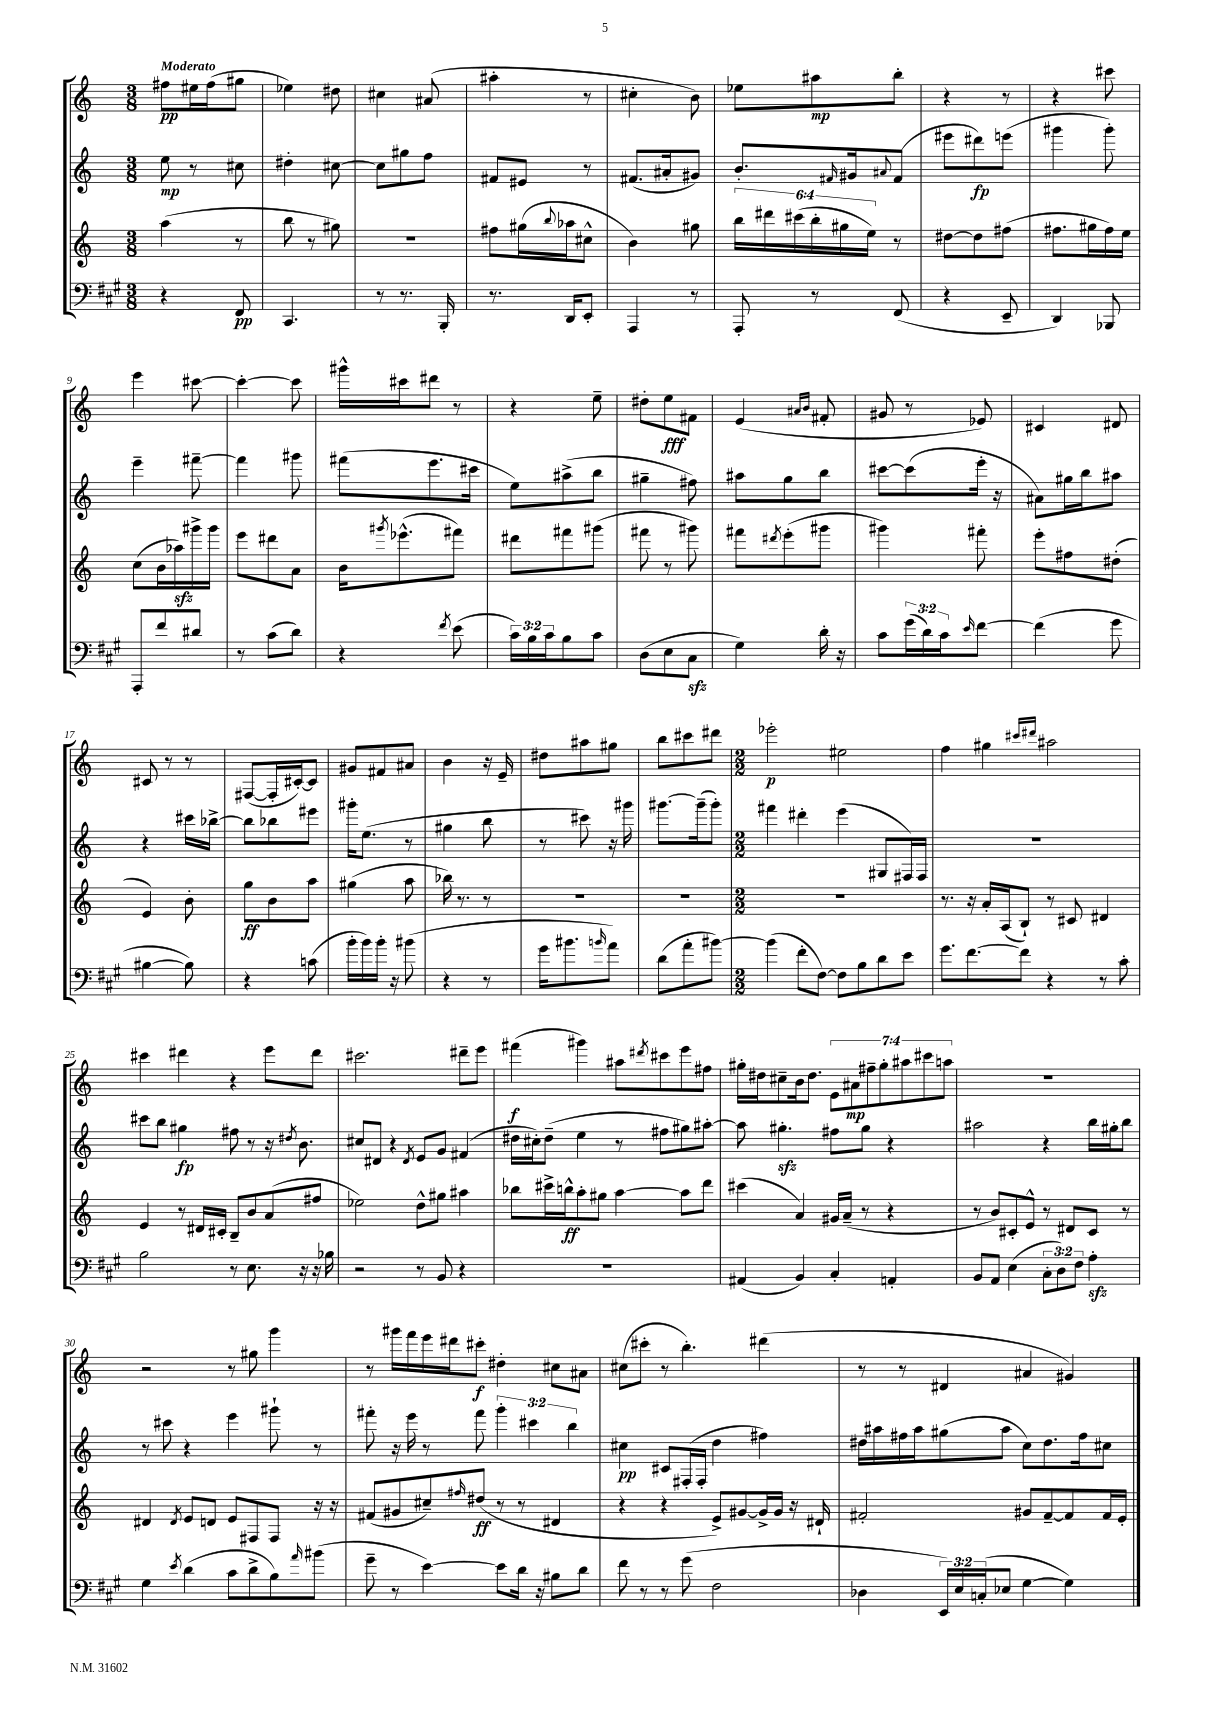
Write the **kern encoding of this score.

**kern	**dynam	**kern	**dynam	**kern	**dynam	**kern	**dynam
*part4	*part4	*part3	*part3	*part2	*part2	*part1	*part1
*staff4	*staff4	*staff3	*staff3	*staff2	*staff2	*staff1	*staff1
*clefF4	*	*clefG2	*	*clefG2	*	*clefG2	*
*k[f#c#g#]	*	*k[]	*	*k[]	*	*k[]	*
*M3/8	*	*M3/8	*	*M3/8	*	*M3/8	*
=1	=1	=1	=1	=1	=1	=1	=1
!	!	!	!	!	!	!LO:TX:a:B:t=Moderato	!
4r	.	(4aa\	.	8ee\	mp	8ff#X\L	pp
.	.	.	.	8r	.	16ee#X\L	.
.	.	.	.	.	.	(16ff#\J	.
8FF#/	pp	8r	.	8cc#X\	.	8gg#X\J	.
=2	=2	=2	=2	=2	=2	=2	=2
4.CC#/	.	8bb\	.	4dd#X'\	.	4ee-X\)	.
.	.	8r	.	.	.	.	.
.	.	8gg#X\)	.	[8cc#X\	.	8dd#X\	.
=3	=3	=3	=3	=3	=3	=3	=3
8r	.	4.r	.	8cc#\L]	.	4cc#X\	.
8.r	.	.	.	8gg#X\	.	.	.
.	.	.	.	8ff\J	.	(8a#X/	.
16BBB'/	.	.	.	.	.	.	.
=4	=4	=4	=4	=4	=4	=4	=4
8.r	.	8ff#X\L	.	8f#X/L	.	4aa#X'\	.
.	.	(16gg#X\L	.	8e#X/J	.	.	.
.	.	8qqbb/	.	.	.	.	.
16DD/KL	.	16aa-X\J	.	.	.	.	.
8EE'/J	.	8cc#X^^\J	.	8r	.	8r	.
=5	=5	=5	=5	=5	=5	=5	=5
4AAA/	.	4b\)	.	(8.f#X/L	.	4cc#X'\	.
.	.	.	.	16a#X'/k	.	.	.
8r	.	8gg#X\	.	8g#X/J)	.	8b\)	.
=6	=6	=6	=6	=6	=6	=6	=6
8AAA'/	.	24bb\LL	.	8.b'/L	.	8ee-X\L	.
.	.	24ddd#X\	.	.	.	.	.
.	.	(24ccc#X\	.	.	.	.	.
8r	.	24bb'\	.	.	.	8aa#X\	mp
.	.	24gg#X\	.	.	.	.	.
.	.	.	.	16qqf#X/	.	.	.
.	.	.	.	16g#X/k	.	.	.
.	.	24ee\JJ)	.	.	.	.	.
.	.	.	.	8qqa#X/	.	.	.
(8FF#/	.	8r	.	(8f#/J	.	8bb'\J	.
=7	=7	=7	=7	=7	=7	=7	=7
4r	.	[8dd#X\L	.	8eee#X\L	.	4r	.
.	.	8dd#\]	.	8ddd#X\)	fp	.	.
8EE~/	.	(8ff#X\J	.	(8eeen\J	.	8r	.
=8	=8	=8	=8	=8	=8	=8	=8
4DD/)	.	8.ff#X\L	.	4ggg#X\	.	4r	.
.	.	16gg#X\L	.	.	.	.	.
8BBB-X/	.	16ff#\)	.	8ggg#'\)	.	8ccc#X\	.
.	.	16ee\JJ	.	.	.	.	.
!!LO:LB:g=z
=9	=9	=9	=9	=9	=9	=9	=9
8AAA'/L	.	(8cc\L	.	4eee~\	.	4eee\	.
8f#/	.	16b\L	.	.	.	.	.
.	.	16aa-Xzz\)	.	.	.	.	.
8d#X/J	.	16ggg#X^\	.	[8fff#X~\	.	[8ccc#X\	.
.	.	16ggg#\JJ	.	.	.	.	.
=10	=10	=10	=10	=10	=10	=10	=10
8r	.	8eee\L	.	4fff#\]	.	4ccc#'\_	.
(8c#\L	.	8ddd#X\	.	.	.	.	.
8d\J)	.	8a\J	.	8ggg#X\	.	8ccc#\]	.
=11	=11	=11	=11	=11	=11	=11	=11
4r	.	16b\KL	.	(8fff#X\L	.	16ggg#X^^\LL	.
.	.	8qggg#X/	.	.	.	.	.
.	.	(8.eee-X^^\	.	.	.	16ccc#X\J	.
.	.	.	.	8.eee\	.	8ddd#X\J	.
8qf#/	.	.	.	.	.	.	.
(8e\	.	8fff#X\J)	.	.	.	8r	.
.	.	.	.	16ccc#X\Jk	.	.	.
=12	=12	=12	=12	=12	=12	=12	=12
24c#\LL)	.	8ddd#X\L	.	8ee\L)	.	4r	.
24B\	.	.	.	.	.	.	.
24c#\J	.	.	.	.	.	.	.
8B\	.	8fff#X\	.	(8aa#X^\	.	.	.
8c#\J	.	(8ggg#X\J	.	8bb\J	.	8ee~\	.
=13	=13	=13	=13	=13	=13	=13	=13
(8D\L	.	8fff#X\	.	4gg#X~\	.	8dd#X'\L	.
8E\	.	8r	.	.	.	8ee\	fff
8C#zz\J	.	8ggg#X\)	.	8ff#X\)	.	8f#X\J	.
=14	=14	=14	=14	=14	=14	=14	=14
4G#\)	.	8fff#X\L	.	8aa#X\L	.	(4e/	.
.	.	8qddd#X/	.	.	.	.	.
.	.	(8eee'\	.	8gg\	.	.	.
.	.	.	.	.	.	16qqa#X/LL	.
.	.	.	.	.	.	16qqb/JJ	.
16d'\	.	8ggg#X\J	.	8bb\J	.	8f#X'/	.
16r	.	.	.	.	.	.	.
=15	=15	=15	=15	=15	=15	=15	=15
8c#\L	.	4ggg#X\)	.	[8ccc#X\L	.	8g#X/	.
(24g#\L	.	.	.	(8ccc#\]	.	8r	.
24d\)	.	.	.	.	.	.	.
24c#\J	.	.	.	.	.	.	.
16qqe/	.	.	.	.	.	.	.
[8f#\J	.	8fff#X'\	.	16eee'\Jk	.	8e-X/)	.
.	.	.	.	16r	.	.	.
=16	=16	=16	=16	=16	=16	=16	=16
(4f#\]	.	8eee'\L	.	8a#X\L)	.	4c#X/	.
.	.	8ff#X\	.	16gg#X\L	.	.	.
.	.	.	.	16bb\J	.	.	.
8g#\	.	(8dd#X'\J	.	8aa#X\J	.	8d#X/	.
!!LO:LB:g=z
=17	=17	=17	=17	=17	=17	=17	=17
[4B#X\	.	4e/)	.	4r	.	8c#X/	.
.	.	.	.	.	.	8r	.
8B#\])	.	8b'\	.	16ccc#X\LL	.	8r	.
.	.	.	.	[16bb-X^\JJ	.	.	.
=18	=18	=18	=18	=18	=18	=18	=18
4r	.	8gg\L	ff	8bb-\L]	.	([8F#X/L	.
.	.	8b\	.	8bb-X\	.	16F#'/L]	.
.	.	.	.	.	.	[16c#X'/J)	.
(8cn\	.	8aa\J	.	8eee#X\J	.	8c#/J]	.
=19	=19	=19	=19	=19	=19	=19	=19
16b'\LL	.	(4gg#X\	.	16ggg#X'\KL	.	8g#X/L	.
16b\)	.	.	.	(8.ee\J	.	.	.
16b'\JJ	.	.	.	.	.	8f#X/	.
16r	.	.	.	.	.	.	.
(8b#X\	.	8aa\	.	8r	.	8a#X/J	.
=20	=20	=20	=20	=20	=20	=20	=20
4r	.	16bb-X\)	.	4gg#X\	.	4b\	.
.	.	8.r	.	.	.	.	.
8r	.	8r	.	8bb\	.	16r	.
.	.	.	.	.	.	16e~/	.
=21	=21	=21	=21	=21	=21	=21	=21
16g#\KL	.	4.r	.	8r	.	8dd#X\L	.
8.b#X\	.	.	.	.	.	.	.
.	.	.	.	8ccc#X\)	.	8aa#X\	.
16qqbn/	.	.	.	.	.	.	.
8a\J)	.	.	.	16r	.	8gg#X\J	.
.	.	.	.	16ggg#X\	.	.	.
=22	=22	=22	=22	=22	=22	=22	=22
(8d\L	.	4.r	.	[8.ggg#X\L	.	8bb\L	.
8a'\	.	.	.	.	.	8ccc#X\	.
.	.	.	.	(16ggg#~\k]	.	.	.
[8b#X\J)	.	.	.	8ggg#'\J)	.	8ddd#X\J	.
=23	=23	=23	=23	=23	=23	=23	=23
*M2/2	*	*M2/2	*	*M2/2	*	*M2/2	*
(4b#\]	.	1r	.	4fff#X\	.	2eee-X'\	p
8f#'\L	.	.	.	4ddd#X'\	.	.	.
[8F#\J)	.	.	.	.	.	.	.
8F#\L]	.	.	.	(4eee\	.	2ee#X\	.
8B\	.	.	.	.	.	.	.
8d\	.	.	.	8G#X/L	.	.	.
8e\J	.	.	.	16F#X/L)	.	.	.
.	.	.	.	16F#/JJ	.	.	.
=24	=24	=24	=24	=24	=24	=24	=24
8.g#\L	.	8.r	.	1r	.	4ff\	.
[8.f#\	.	16r	.	.	.	.	.
.	.	16a'/LL	.	.	.	4gg#X\	.
.	.	(16A/J	.	.	.	.	.
8f#\J]	.	8B`/J)	.	.	.	.	.
.	.	.	.	.	.	16qqccc#X/LL	.
.	.	.	.	.	.	16qqddd#X/JJ	.
4r	.	8r	.	.	.	2aa#X\	.
.	.	8c#X/	.	.	.	.	.
8r	.	4d#X/	.	.	.	.	.
8c#'\	.	.	.	.	.	.	.
!!LO:LB:g=z
=25	=25	=25	=25	=25	=25	=25	=25
2B\	.	4e/	.	8ccc#X\L	.	4ccc#X\	.
.	.	.	.	8bb\J	.	.	.
.	.	8r	.	4gg#X\	fp	4ddd#X\	.
.	.	16d#X/LL	.	.	.	.	.
.	.	16c#X'/JJ	.	.	.	.	.
8r	.	8B~/L	.	8ff#X\	.	4r	.
8.E\	.	8b/	.	8r	.	.	.
.	.	(8a/	.	16r	.	8eee\L	.
.	.	.	.	8qdd#X/	.	.	.
16r	.	.	.	8.b\	.	.	.
16r	.	8ff#X/J	.	.	.	8ddd#\J	.
16B-X\	.	.	.	.	.	.	.
=26	=26	=26	=26	=26	=26	=26	=26
2r	.	2ee-X\)	.	8cc#X/L	.	2.ccc#X\	.
.	.	.	.	8d#X/J	.	.	.
.	.	.	.	4r	.	.	.
.	.	.	.	8qd#/	.	.	.
8r	.	8dd^^\L	.	8e/L	.	.	.
8BB/	.	8gg#X\J	.	8g/J	.	.	.
4r	.	4aa#X\	.	(4f#X/	.	8ddd#X~\L	.
.	.	.	.	.	.	8eee\J	.
=27	=27	=27	=27	=27	=27	=27	=27
1r	.	8bb-X\L	.	16dd#X\LL	.	(4fff#X\	f
.	.	.	.	16cc#X'\J)	.	.	.
.	.	16ccc#X^\L	.	(8dd#~\J	.	.	.
.	.	16bbn^^\J	ff	.	.	.	.
.	.	8aa'\	.	4ee\	.	4ggg#X\)	.
.	.	8gg#X\J	.	.	.	.	.
.	.	[4aa\	.	8r	.	8aa#X\L	.
.	.	.	.	.	.	8qddd#X/	.
.	.	.	.	8ff#X\L	.	8ccc#X\	.
.	.	8aa\L]	.	8gg#X\)	.	8eee\	.
.	.	8ddd\J	.	[8aa#X'\J	.	8ff#X\J	.
=28	=28	=28	=28	=28	=28	=28	=28
(4AA#X/	.	(4ccc#X\	.	8aa#\]	.	16gg#X'\LL	.
.	.	.	.	.	.	16dd#X\J	.
.	.	.	.	4.gg#Xzz'\	.	8cc#X~\	.
4BB/)	.	4a/)	.	.	.	16b\k	.
.	.	.	.	.	.	8.dd#\J	.
4C#'/	.	16g#X/LL	.	8ff#X\L	.	14e\L	.
.	.	(16a~/JJ	.	.	.	.	.
.	.	.	.	.	.	14a#X\	mp
.	.	8r	.	8gg#\J	.	.	.
.	.	.	.	.	.	14ff#X~\	.
.	.	.	.	.	.	14gg#'\	.
4AAn'/	.	4r	.	4r	.	.	.
.	.	.	.	.	.	14aa#X\	.
.	.	.	.	.	.	14ccc#X\	.
.	.	.	.	.	.	14aan\J	.
=29	=29	=29	=29	=29	=29	=29	=29
8BB/L	.	8r	.	2aa#X\	.	1r	.
8AA/J	.	8b/L)	.	.	.	.	.
(4E\	.	8c#X'/	.	.	.	.	.
.	.	8e^^/J	.	.	.	.	.
12C#'\L	.	8r	.	4r	.	.	.
12D\)	.	.	.	.	.	.	.
.	.	8d#X/L	.	.	.	.	.
12F#\J	.	.	.	.	.	.	.
4Azz'\	.	8c#/J	.	16bb\LL	.	.	.
.	.	.	.	16gg#X'\J	.	.	.
.	.	8r	.	8bb\J	.	.	.
!!LO:LB:g=z
=30	=30	=30	=30	=30	=30	=30	=30
4G#\	.	4d#X/	.	8r	.	2r	.
.	.	.	.	8ccc#X\	.	.	.
8qe/	.	8qd#/	.	.	.	.	.
(4d\	.	8e/L	.	4r	.	.	.
.	.	8dn/J	.	.	.	.	.
8c#\L	.	8e/L	.	4eee\	.	8r	.
8d^\	.	8F#X/	.	.	.	8gg#X\	.
8B\)	.	8F#/J	.	8ggg#X`\	.	4ggg\	.
16qqa/	.	.	.	.	.	.	.
(8b#X\J	.	16r	.	8r	.	.	.
.	.	16r	.	.	.	.	.
=31	=31	=31	=31	=31	=31	=31	=31
8g#~\	.	(8f#X/L	.	8fff#X'\	.	8r	.
8r	.	8g#X/	.	16r	.	16ggg#X\LL	.
.	.	.	.	16eee\	.	16fff\	.
[4e\)	.	8cc#X~/)	.	8r	.	16eee\	.
.	.	.	.	.	.	16ddd#X\J	.
.	.	16qqff#X/	.	.	.	.	.
.	.	(8dd#X/J	ff	8fff#\	.	8ccc#X'\J	f
8e\L]	.	8r	.	6ggg'\	.	4dd#X'\	.
16d\Jk	.	8r	.	.	.	.	.
.	.	.	.	6ccc#X\	.	.	.
16r	.	.	.	.	.	.	.
8B#X\L	.	4d#X/	.	.	.	8cc#X\L	.
.	.	.	.	6bb\	.	.	.
8d\J	.	.	.	.	.	8a#X\J	.
=32	=32	=32	=32	=32	=32	=32	=32
8f#\	.	4r	.	4cc#X\	pp	(8cc#X\L	.
8r	.	.	.	.	.	8ccc#X'\J	.
8r	.	4r	.	8c#X/L	.	8r	.
(8g#\	.	.	.	(16F#X'/L	.	4.bb'\)	.
.	.	.	.	16F#'/JJ	.	.	.
2F#\	.	8e^/L)	.	4dd\	.	.	.
.	.	[8g#X/	.	.	.	.	.
.	.	16g#^/L]	.	4ff#X\)	.	(4ddd#X\	.
.	.	16g#/JJ	.	.	.	.	.
.	.	16r	.	.	.	.	.
.	.	16d#X`/	.	.	.	.	.
=33	=33	=33	=33	=33	=33	=33	=33
4D-X\	.	2f#X'/	.	16dd#X\LL	.	8r	.
.	.	.	.	16aa#X\	.	.	.
.	.	.	.	16ff#X\	.	8r	.
.	.	.	.	16aa#\J	.	.	.
24EE/LL)	.	.	.	(8gg#X\	.	4d#X/	.
24E/	.	.	.	.	.	.	.
(24Cn'/J	.	.	.	.	.	.	.
8E-X/J	.	.	.	8aa#\J	.	.	.
[4G#\	.	8g#X/L	.	8cc\L)	.	4a#X/	.
.	.	[8f#~/	.	8.dd#\	.	.	.
4G#\])	.	8f#/]	.	.	.	4g#X/)	.
.	.	.	.	16ff#\k	.	.	.
.	.	16f#/L	.	8cc#X\J	.	.	.
.	.	16e'/JJ	.	.	.	.	.
==	==	==	==	==	==	==	==
*-	*-	*-	*-	*-	*-	*-	*-
